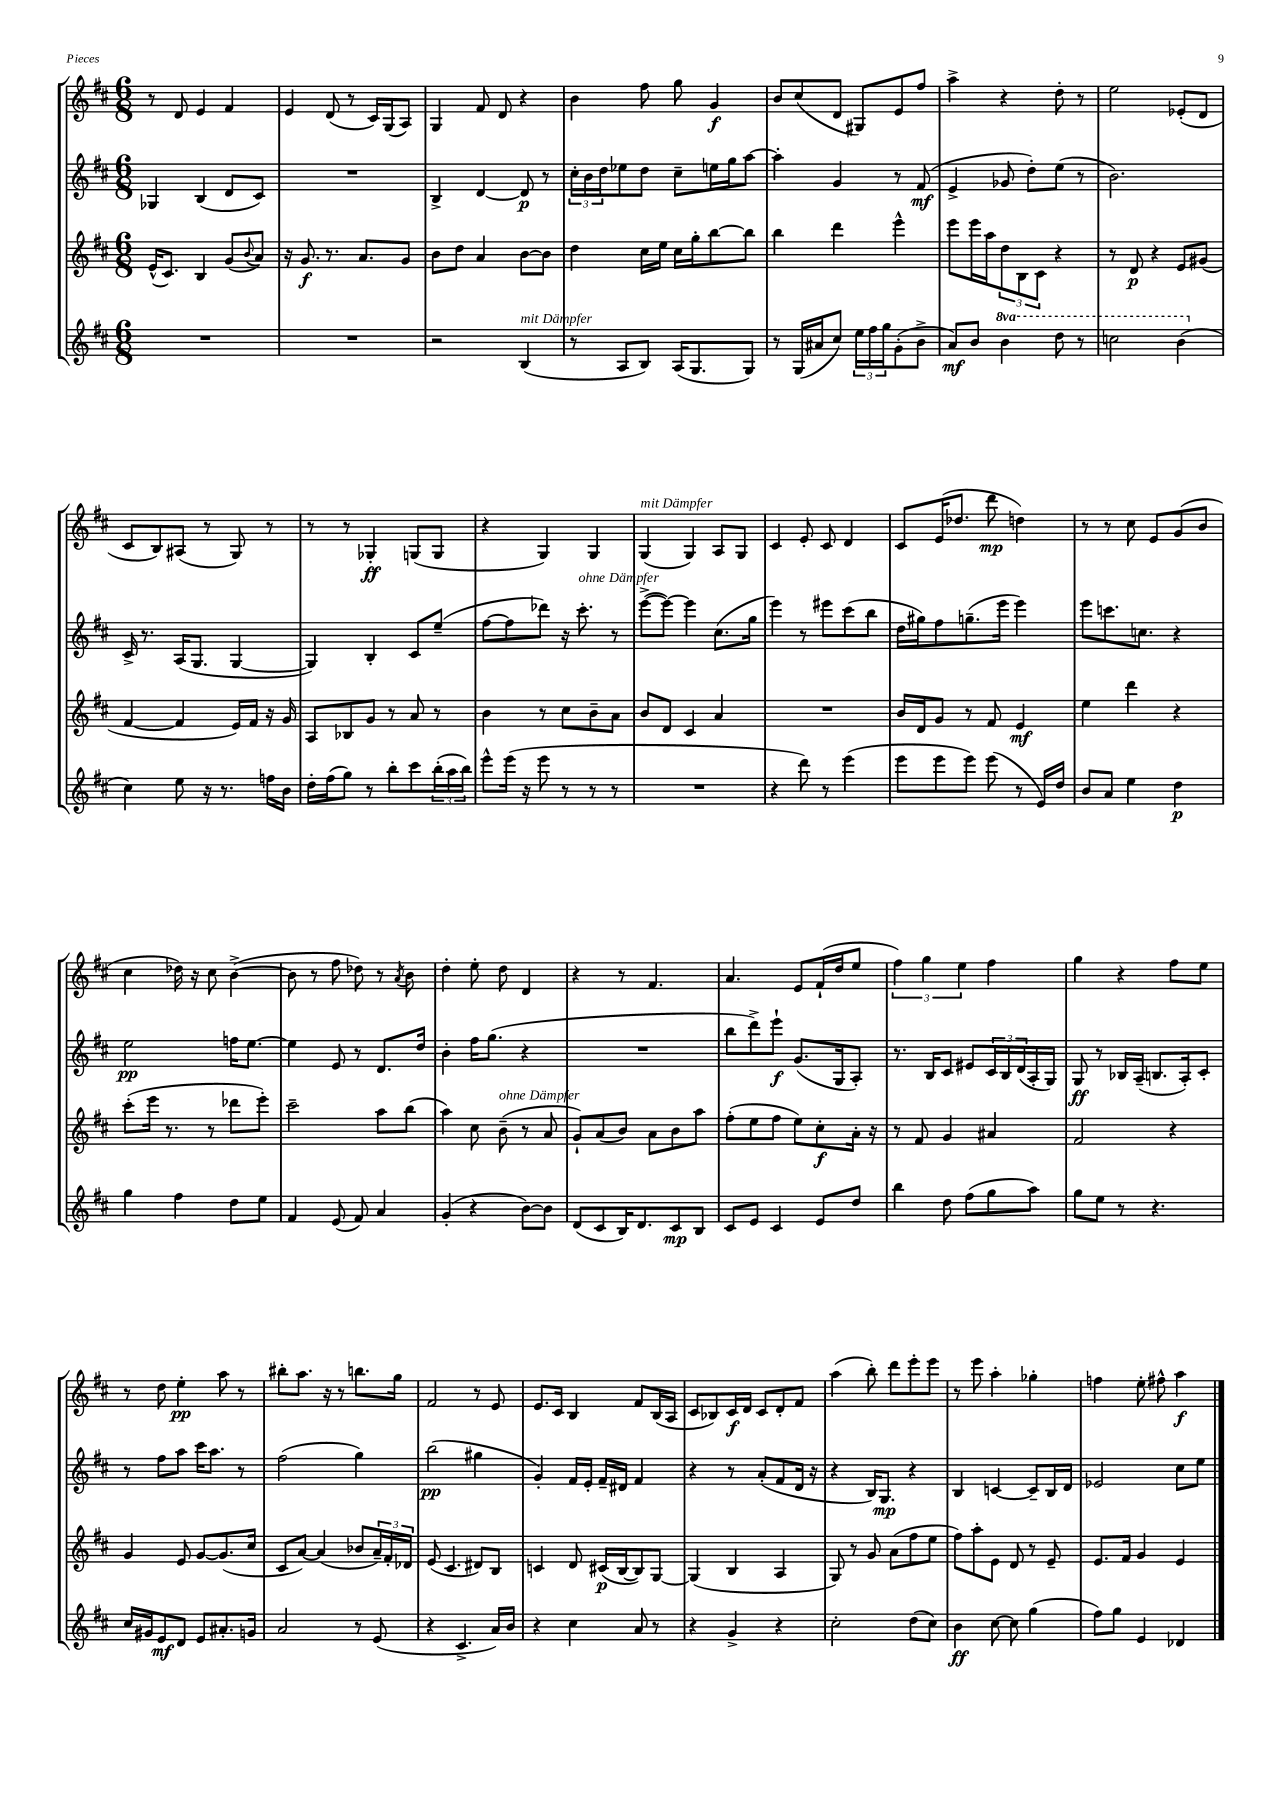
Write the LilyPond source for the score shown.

<<
\new StaffGroup <<
\new Staff = "s0" {
    \clef treble \key d \major \numericTimeSignature \time 6/8
    r8 d'8 e'4 fis'4 |
    e'4 d'8( r8 cis'16) g16( a8) |
    g4 fis'8 d'8 r4 |
    b'4 fis''8 g''8 g'4\f |
    b'8 cis''8( d'8 gis8) e'8 fis''8 |
    a''4-> r4 d''8-. r8 |
    e''2 ees'8-.( d'8 |
    cis'8 b8) ais8( r8 g8) r8 |
    r8 r8 ges4-.\ff g8( g8 |
    r4 g4) g4 |
    g4^\markup { \italic "mit Dämpfer" }( g4) a8 g8 |
    cis'4 e'8-. cis'8 d'4 |
    cis'8 e'16( des''8. d'''8\mp d''4) |
    r8 r8 cis''8 e'8 g'8( b'8 |
    cis''4 des''16) r16 cis''8 b'4~->( |
    b'8 r8 fis''8 des''8) r8 \acciaccatura { a'8 } b'8 |
    d''4-. e''8-. d''8 d'4 |
    r4 r8 fis'4. |
    a'4. e'8 fis'16-!( d''16 e''8 |
    \tuplet 3/2 { fis''4) g''4 e''4 } fis''4 |
    g''4 r4 fis''8 e''8 |
    r8 d''8 e''4-.\pp a''8 r8 |
    bis''8-. a''8. r16 r8 b''8. g''16 |
    fis'2 r8 e'8 |
    e'8. cis'16 b4 fis'8 b16( a16 |
    cis'8 bes8) cis'16\f d'16 cis'8 d'8-. fis'8 |
    a''4( b''8-.) d'''8 e'''8-. e'''8 |
    r8 e'''8 a''4-. ges''4-. |
    f''4 e''8-. fis''8-^ a''4\f \bar "|." |
}
\new Staff = "s1" {
    \clef treble \key d \major \numericTimeSignature \time 6/8
    ges4 b4( d'8 cis'8) |
    R2. |
    b4-> d'4~ d'8\p r8 |
    \tuplet 3/2 { cis''16-. b'16 d''16 } ees''8 d''8 cis''8-- e''16 g''16 a''8~ |
    a''4-. g'4 r8 fis'8\mf( |
    e'4-> ges'8 d''8-.) e''8( r8 |
    b'2.) |
    cis'16-> r8. a16( g8. g4~ |
    g4) b4-. cis'8 e''8--( |
    fis''8~ fis''8 des'''8) r16 cis'''8.-.^\markup { \italic "ohne Dämpfer" } r8 |
    e'''8~->( e'''8~) e'''4 cis''8.( g''16 |
    e'''4) r8 eis'''8 cis'''8( b''8 |
    d''16 gis''16) fis''8 g''8.--( e'''16 e'''4) |
    e'''8 c'''8. c''8. r4 |
    e''2\pp f''16 e''8.~ |
    e''4 e'8 r8 d'8. d''16 |
    b'4-. fis''16 g''8.( r4 |
    R2. |
    b''8 d'''8->) e'''8-!\f g'8.( g16 a8-.) |
    r8. b16 cis'8 eis'8 \tuplet 3/2 { cis'16 b16 d'16( } a16-. g16) |
    g8\ff r8 bes16 a16--( b8. a16-.) cis'8-. |
    r8 fis''8 a''8 cis'''16 a''8. r8 |
    fis''2( g''4) |
    b''2\pp( gis''4 |
    g'4-.) fis'16 e'16-. fis'16-- dis'16 fis'4 |
    r4 r8 a'8-.( fis'8 d'16 r16 |
    r4 b16) g8.\mp r4 |
    b4 c'4~ c'8-- b16 d'16 |
    ees'2 cis''8 e''8 \bar "|." |
}
\new Staff = "s2" {
    \clef treble \key d \major \numericTimeSignature \time 6/8
    e'16-^( cis'8.) b4 g'8( \appoggiatura { b'8 } a'8) |
    r16 g'8.\f r8. a'8. g'8 |
    b'8 d''8 a'4 b'8~ b'8 |
    d''4 cis''16 e''16 cis''16 g''16-. b''8~ b''8 |
    b''4 d'''4 e'''4-^ |
    e'''8 e'''16 a''16 \tuplet 3/2 { d''8 b8 cis'8 } r4 |
    r8 d'8\p r4 e'8 gis'8( |
    fis'4~ fis'4 e'16) fis'16 r16 g'16 |
    a8 bes8 g'8 r8 a'8 r8 |
    b'4 r8 cis''8 b'8-- a'8 |
    b'8 d'8 cis'4 a'4 |
    R2. |
    b'16 d'16 g'8 r8 fis'8 e'4\mf |
    e''4 d'''4 r4 |
    cis'''8-.( e'''16 r8. r8 des'''8 e'''8-.) |
    cis'''2-- a''8 b''8( |
    a''4) cis''8 b'8--^\markup { \italic "ohne Dämpfer" }( r8 a'8 |
    g'8-!) a'8( b'8) a'8 b'8 a''8 |
    fis''8-.( e''8 fis''8 e''8) cis''8-.\f a'16-. r16 |
    r8 fis'8 g'4 ais'4 |
    fis'2 r4 |
    g'4 e'8 g'8~ g'8.( cis''16 |
    cis'8 a'8~) a'4( bes'8 \tuplet 3/2 { a'16--) fis'16-. des'16 } |
    e'8( cis'4. dis'8) b8 |
    c'4 d'8 cis'16\p( b16~ b8) g8~ |
    g4( b4 a4 |
    g8) r8 g'8 a'8( fis''8 e''8 |
    fis''8) a''8-. e'8 d'8 r8 e'8-- |
    e'8. fis'16 g'4 e'4 \bar "|." |
}
\new Staff = "s3" {
    \clef treble \key d \major \numericTimeSignature \time 6/8 \set Staff.ottavationMarkups = #ottavation-simple-ordinals
    R2. |
    R2. |
    r2 b4^\markup { \italic "mit Dämpfer" }( |
    r8 a8 b8) a16( g8. g8) |
    r8 g16( ais'16 cis''8) \tuplet 3/2 { e''16 fis''16 g''16 } g'8-.( b'8-> |
    a'8\mf) b'8 \ottava #1 b''4 d'''8 r8 |
    c'''2 b''4( \ottava #0 |
    cis''4) e''8 r16 r8. f''16 b'16 |
    d''16-. fis''16( g''8) r8 b''8-. cis'''8 \tuplet 3/2 { b''16-.( a''16 b''16) } |
    e'''8-^ e'''16( r16 e'''8 r8 r8 r8 |
    R2. |
    r4 d'''8) r8 e'''4( |
    e'''8 e'''8 e'''8) e'''8( r8 e'16) d''16 |
    b'8 a'8 e''4 d''4\p |
    g''4 fis''4 d''8 e''8 |
    fis'4 e'8( fis'8) a'4 |
    g'4-.( r4 b'8~) b'8 |
    d'8( cis'8 b16) d'8. cis'8\mp b8 |
    cis'8 e'8 cis'4 e'8 d''8 |
    b''4 d''8 fis''8( g''8 a''8) |
    g''8 e''8 r8 r4. |
    cis''16 gis'16 e'8\mf d'8 e'8 ais'8.-. g'16 |
    a'2 r8 e'8( |
    r4 cis'4.-> a'16) b'16 |
    r4 cis''4 a'8 r8 |
    r4 g'4-> r4 |
    cis''2-. d''8( cis''8) |
    b'4\ff cis''8~ cis''8 g''4( |
    fis''8) g''8 e'4 des'4 \bar "|." |
}
>>
>>
\layout { \context { \Score \remove "Bar_number_engraver" } }
